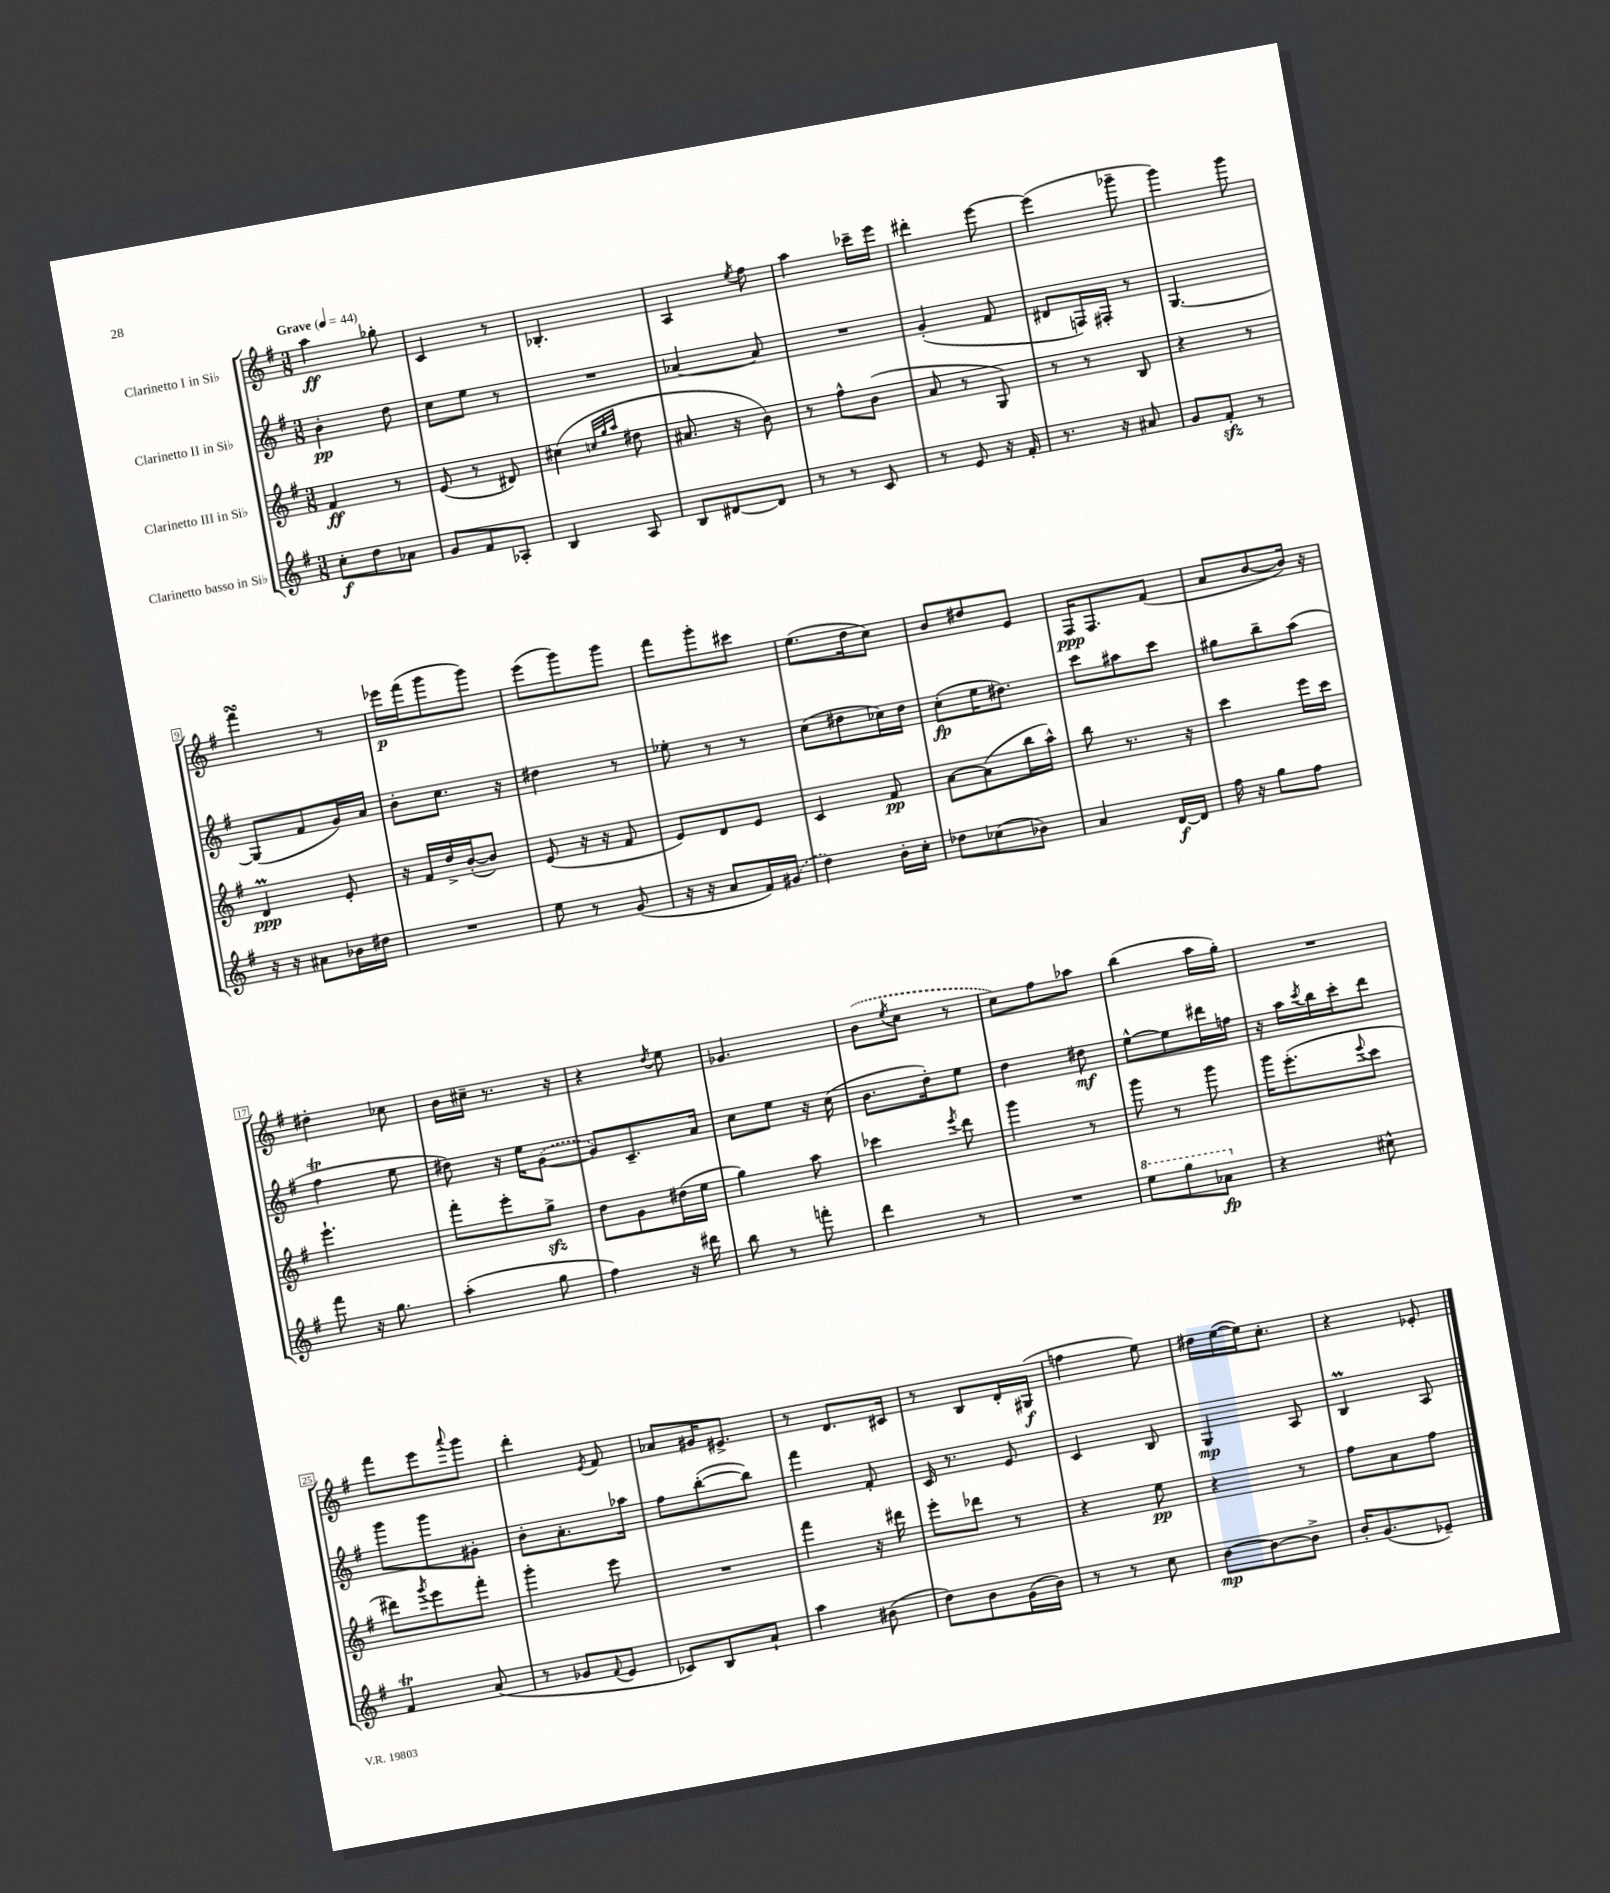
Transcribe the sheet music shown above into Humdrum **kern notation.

**kern	**dynam	**kern	**dynam	**kern	**dynam	**kern	**dynam
*part4	*part4	*part3	*part3	*part2	*part2	*part1	*part1
*staff4	*staff4	*staff3	*staff3	*staff2	*staff2	*staff1	*staff1
*I"Clarinetto basso in Si♭	*	*I"Clarinetto III in Si♭	*	*I"Clarinetto II in Si♭	*	*I"Clarinetto I in Si♭	*
*clefG2	*	*clefG2	*	*clefG2	*	*clefG2	*
*k[f#]	*	*k[f#]	*	*k[f#]	*	*k[f#]	*
*M3/8	*	*M3/8	*	*M3/8	*	*M3/8	*
*MM44	*	*MM44	*	*MM44	*	*MM44	*
=1	=1	=1	=1	=1	=1	=1	=1
!	!	!	!	!	!	!LO:TX:a:B:t=Grave	!
8cc'\L	f	4f#/	ff	4b'\	pp	4aa\	ff
8dd\	.	.	.	.	.	.	.
8a-X\J	.	8r	.	8dd\	.	8gg-X'\	.
=2	=2	=2	=2	=2	=2	=2	=2
8g/L	.	(8e/	.	8cc\L	.	4c/	.
8f#/	.	8r	.	8ee\J	.	.	.
8A-X'/J	.	8d#X/)	.	8r	.	8r	.
=3	=3	=3	=3	=3	=3	=3	=3
4B/	.	(4cc#X\	.	4.r	.	4.B-X'/	.
.	.	32qqccn/LLL	.	.	.	.	.
.	.	32qqgg/	.	.	.	.	.
.	.	32qqaa/JJJ	.	.	.	.	.
8A/	.	8dd#X\	.	.	.	.	.
=4	=4	=4	=4	=4	=4	=4	=4
8B/L	.	8.a#X/	.	[4a-X/	.	4A/	.
[8d#X/	.	.	.	.	.	.	.
.	.	16r	.	.	.	.	.
.	.	.	.	.	.	8qee/	.
8d#/J]	.	8b\)	.	8a-/]	.	8ff#\	.
=5	=5	=5	=5	=5	=5	=5	=5
8r	.	8r	.	4.r	.	4aa\	.
8r	.	8ff#^^\L	.	.	.	.	.
8c/	.	(8b\J	.	.	.	16ccc-X~\LL	.
.	.	.	.	.	.	16eee\JJ	.
=6	=6	=6	=6	=6	=6	=6	=6
8r	.	8a/	.	(4g'/	.	4ddd#X'\	.
8e/	.	8r	.	.	.	.	.
16r	.	8G/)	.	8f#/	.	[8eee\	.
16f#'/	.	.	.	.	.	.	.
=7	=7	=7	=7	=7	=7	=7	=7
8.r	.	8r	.	8d#X/L	.	(4eee\]	.
.	.	8r	.	16Fn/L)	.	.	.
16r	.	.	.	16F#X'/JJ	.	.	.
8a#X/	.	8B/	.	8r	.	8ggg-X~\	.
=8	=8	=8	=8	=8	=8	=8	=8
8g/L	.	4r	.	[4.G/	.	4ggg\)	.
8f#zz'/J	.	.	.	.	.	.	.
8r	.	8r	.	.	.	8ggg\	.
!!LO:LB:g=z
=9	=9	=9	=9	=9	=9	=9	=9
16r	.	4dM/	ppp	(8G/L]	.	4fff#sSsS\	.
16r	.	.	.	.	.	.	.
8a#X\L	.	.	.	8f#/	.	.	.
16b-X\L	.	8e'/	.	16g/L)	.	8r	.
16dd#X\JJ	.	.	.	16a/JJ	.	.	.
=10	=10	=10	=10	=10	=10	=10	=10
4.r	.	16r	.	8b'\L	.	16eee-X\LL	p
.	.	16f#/LL	.	.	.	(16fff#\J	.
.	.	16dd^/	.	8.cc\J	.	8ggg\	.
.	.	([16b'/J	.	.	.	.	.
.	.	8b/J])	.	.	.	8ggg\J)	.
.	.	.	.	16r	.	.	.
=11	=11	=11	=11	=11	=11	=11	=11
8ee\	.	(8e/	.	4dd#X\	.	(8eee\L	.
8r	.	16r	.	.	.	8ggg\)	.
.	.	16r	.	.	.	.	.
(8g/	.	8f#/	.	8r	.	8ggg\J	.
=12	=12	=12	=12	=12	=12	=12	=12
16r	.	8e/L)	.	8ee-X'\	.	8fff#\L	.
16r	.	.	.	.	.	.	.
8a/L	.	8d/	.	8r	.	8ggg'\	.
16f#/L)	.	8e/J	.	8r	.	8ccc#X\J	.
(16g#X/JJ	.	.	.	.	.	.	.
=13	=13	=13	=13	=13	=13	=13	=13
4dd\)	.	4c/	.	(8cc\L	.	(8.ee\L	.
.	.	.	.	8dd#X\	.	.	.
.	.	.	.	.	.	16dd\k	.
16b'\LL	.	8f#/	pp	16cc-X\L)	.	8cc\J)	.
16cc'\JJ	.	.	.	16dd#\JJ	.	.	.
=14	=14	=14	=14	=14	=14	=14	=14
8dd-X\L	.	[8a\L	.	(8cc'\L	fp	8b/L	.
(8cc-X\	.	(8a\]	.	16ee\K	.	8dd#X/	.
.	.	.	.	8.dd#X\J)	.	.	.
8b-X\J)	.	16bb\L	.	.	.	8e/J	.
.	.	16aa^^\JJ)	.	.	.	.	.
=15	=15	=15	=15	=15	=15	=15	=15
4a/	.	8bb\	.	8ccc\L	.	16F#/KL	ppp
.	.	.	.	.	.	8.F#/	.
.	.	8.r	.	8aa#X\	.	.	.
[16d/LL	f	.	.	8ccc\J	.	(8f#/J	.
16d/JJ]	.	16r	.	.	.	.	.
=16	=16	=16	=16	=16	=16	=16	=16
16ff#\	.	4ccc\	.	8gg#X\L	.	8a/L	.
16r	.	.	.	.	.	.	.
8gg\L	.	.	.	8bb~\	.	[8b/	.
8ff#\J	.	16eee\LL	.	(8aa\J	.	16b/Jk])	.
.	.	16ccc\JJ	.	.	.	16r	.
!!LO:LB:g=z
=17	=17	=17	=17	=17	=17	=17	=17
8fff#\	.	4.eee`\	.	4ff#t\	.	4dd#X'\	.
16r	.	.	.	.	.	.	.
8.gg\	.	.	.	.	.	.	.
.	.	.	.	8ee\	.	8cc-X\	.
=18	=18	=18	=18	=18	=18	=18	=18
(4aa'\	.	8fff#'\L	.	8dd#X\)	.	16b\LL	.
.	.	.	.	.	.	16cc#X~\JJ	.
.	.	8eee'\	.	16r	.	8.r	.
.	.	.	.	16ee\KL	.	.	.
8gg\	.	8ggzz^\J	.	([8g\J	.	.	.
.	.	.	.	.	.	16r	.
=19	=19	=19	=19	=19	=19	=19	=19
4ff#\)	.	8dd\L	.	8g/L])	.	4r	.
.	.	8g\	.	8.c~/	.	.	.
.	.	.	.	.	.	8qdd/	.
16r	.	(16dd#X\L	.	.	.	8ee\	.
16ddd#X\	.	16ee\JJ	.	16a/Jk	.	.	.
=20	=20	=20	=20	=20	=20	=20	=20
8bb\	.	4gg\)	.	8cc\L	.	4.g-X/	.
8r	.	.	.	8ee\J	.	.	.
8fffn'\	.	8aa\	.	16r	.	.	.
.	.	.	.	(16cc\	.	.	.
=21	=21	=21	=21	=21	=21	=21	=21
4ddd\	.	4ccc-X\	.	8.b\L	.	(8b\L	.
.	.	.	.	.	.	8qee/	.
.	.	.	.	.	.	8cc\J	.
.	.	.	.	16dd'\k)	.	.	.
.	.	8qeee/	.	.	.	.	.
8r	.	8ddd\	.	8ee\J	.	8r	.
=22	=22	=22	=22	=22	=22	=22	=22
4.r	.	4ggg\	.	4dd\	.	8cc\L)	.
.	.	.	.	.	.	8ff#\	.
.	.	8r	.	8dd#X\	mf	8aa-X\J	.
=23	=23	=23	=23	=23	=23	=23	=23
*8va	*	*	*	*	*	*	*
8eee\L	.	8ggg\	.	[8ee^^\L	.	(4bb\	.
8ggg\	.	8r	.	8ee\]	.	.	.
8aa-X\J	fp	8ggg\	.	16ddd#X\L	.	16aa\LL	.
.	.	.	.	16ffn\JJ	.	16gg'\JJ)	.
=24	=24	=24	=24	=24	=24	=24	=24
*X8va	*	*	*	*	*	*	*
4r	.	16ggg\KL	.	16r	.	4.r	.
.	.	(8.eee'\	.	16aa\LL	.	.	.
.	.	.	.	8qccc/	.	.	.
.	.	.	.	16bb\	.	.	.
.	.	.	.	16ccc'\J	.	.	.
.	.	8qqeee/	.	.	.	.	.
8cc#X^^\	.	8ccc\J	.	8ddd\J	.	.	.
!!LO:LB:g=z
=25	=25	=25	=25	=25	=25	=25	=25
4f#t/	.	8ddd#X\L)	.	8ggg\L	.	8fff#\L	.
.	.	8qggg/	.	.	.	.	.
.	.	8eee\	.	8ggg\	.	8eee\	.
.	.	.	.	.	.	8qqaaa/	.
(8a/	.	8fff#'\J	.	8g#X'\J	.	8ggg\J	.
=26	=26	=26	=26	=26	=26	=26	=26
8r	.	4ggg'\	.	8b'\L	.	4ddd'\	.
8g-X/L	.	.	.	8.a'\	.	.	.
8qqf#/	.	.	.	.	.	8qe/	.
8e/J	.	8eee\	.	.	.	8f#/	.
.	.	.	.	16aa-X\Jk	.	.	.
=27	=27	=27	=27	=27	=27	=27	=27
8c-X/L)	.	4.r	.	8ff#\L	.	8a-X/L	.
8B/	.	.	.	([8bb'\	.	16g#X/K	.
.	.	.	.	.	.	8.e#X^/J	.
8a`/J	.	.	.	8bb\J])	.	.	.
=28	=28	=28	=28	=28	=28	=28	=28
4aa\	.	4fff#\	.	4fff#\	.	8r	.
.	.	.	.	.	.	8.d/L	.
(8b#X\	.	16r	.	8f#'/	.	.	.
.	.	16ddd#X\	.	.	.	16c#X/Jk	.
=29	=29	=29	=29	=29	=29	=29	=29
8dd\L)	.	8eee'\L	.	16c/	.	8r	.
.	.	.	.	8.r	.	.	.
8b\	.	8ddd-X\J	.	.	.	8B/L	.
(16g\L	.	8r	.	8e/	.	16d'/L	.
16b\JJ)	.	.	.	.	.	(16G#X/JJ	f
=30	=30	=30	=30	=30	=30	=30	=30
8r	.	4r	.	4c/	.	4ffn\	.
8r	.	.	.	.	.	.	.
8cc\	.	8ee\	pp	8B/	.	8ee\)	.
=31	=31	=31	=31	=31	=31	=31	=31
[8b\L	mp	4r	.	4G/	mp	16dd#X\LL	.
.	.	.	.	.	.	([16ee\	.
8b\_	.	.	.	.	.	16ee\J])	.
.	.	.	.	.	.	8.cc'\J	.
8b^\J]	.	8r	.	8A/	.	.	.
=32	=32	=32	=32	=32	=32	=32	=32
16b'/KL	.	8ff#\L	.	4Bm/	.	4r	.
(8.g/	.	.	.	.	.	.	.
.	.	8a\	.	.	.	.	.
8e-X~/J)	.	8ff#\J	.	8A/	.	8e-X'/	.
==	==	==	==	==	==	==	==
*-	*-	*-	*-	*-	*-	*-	*-
